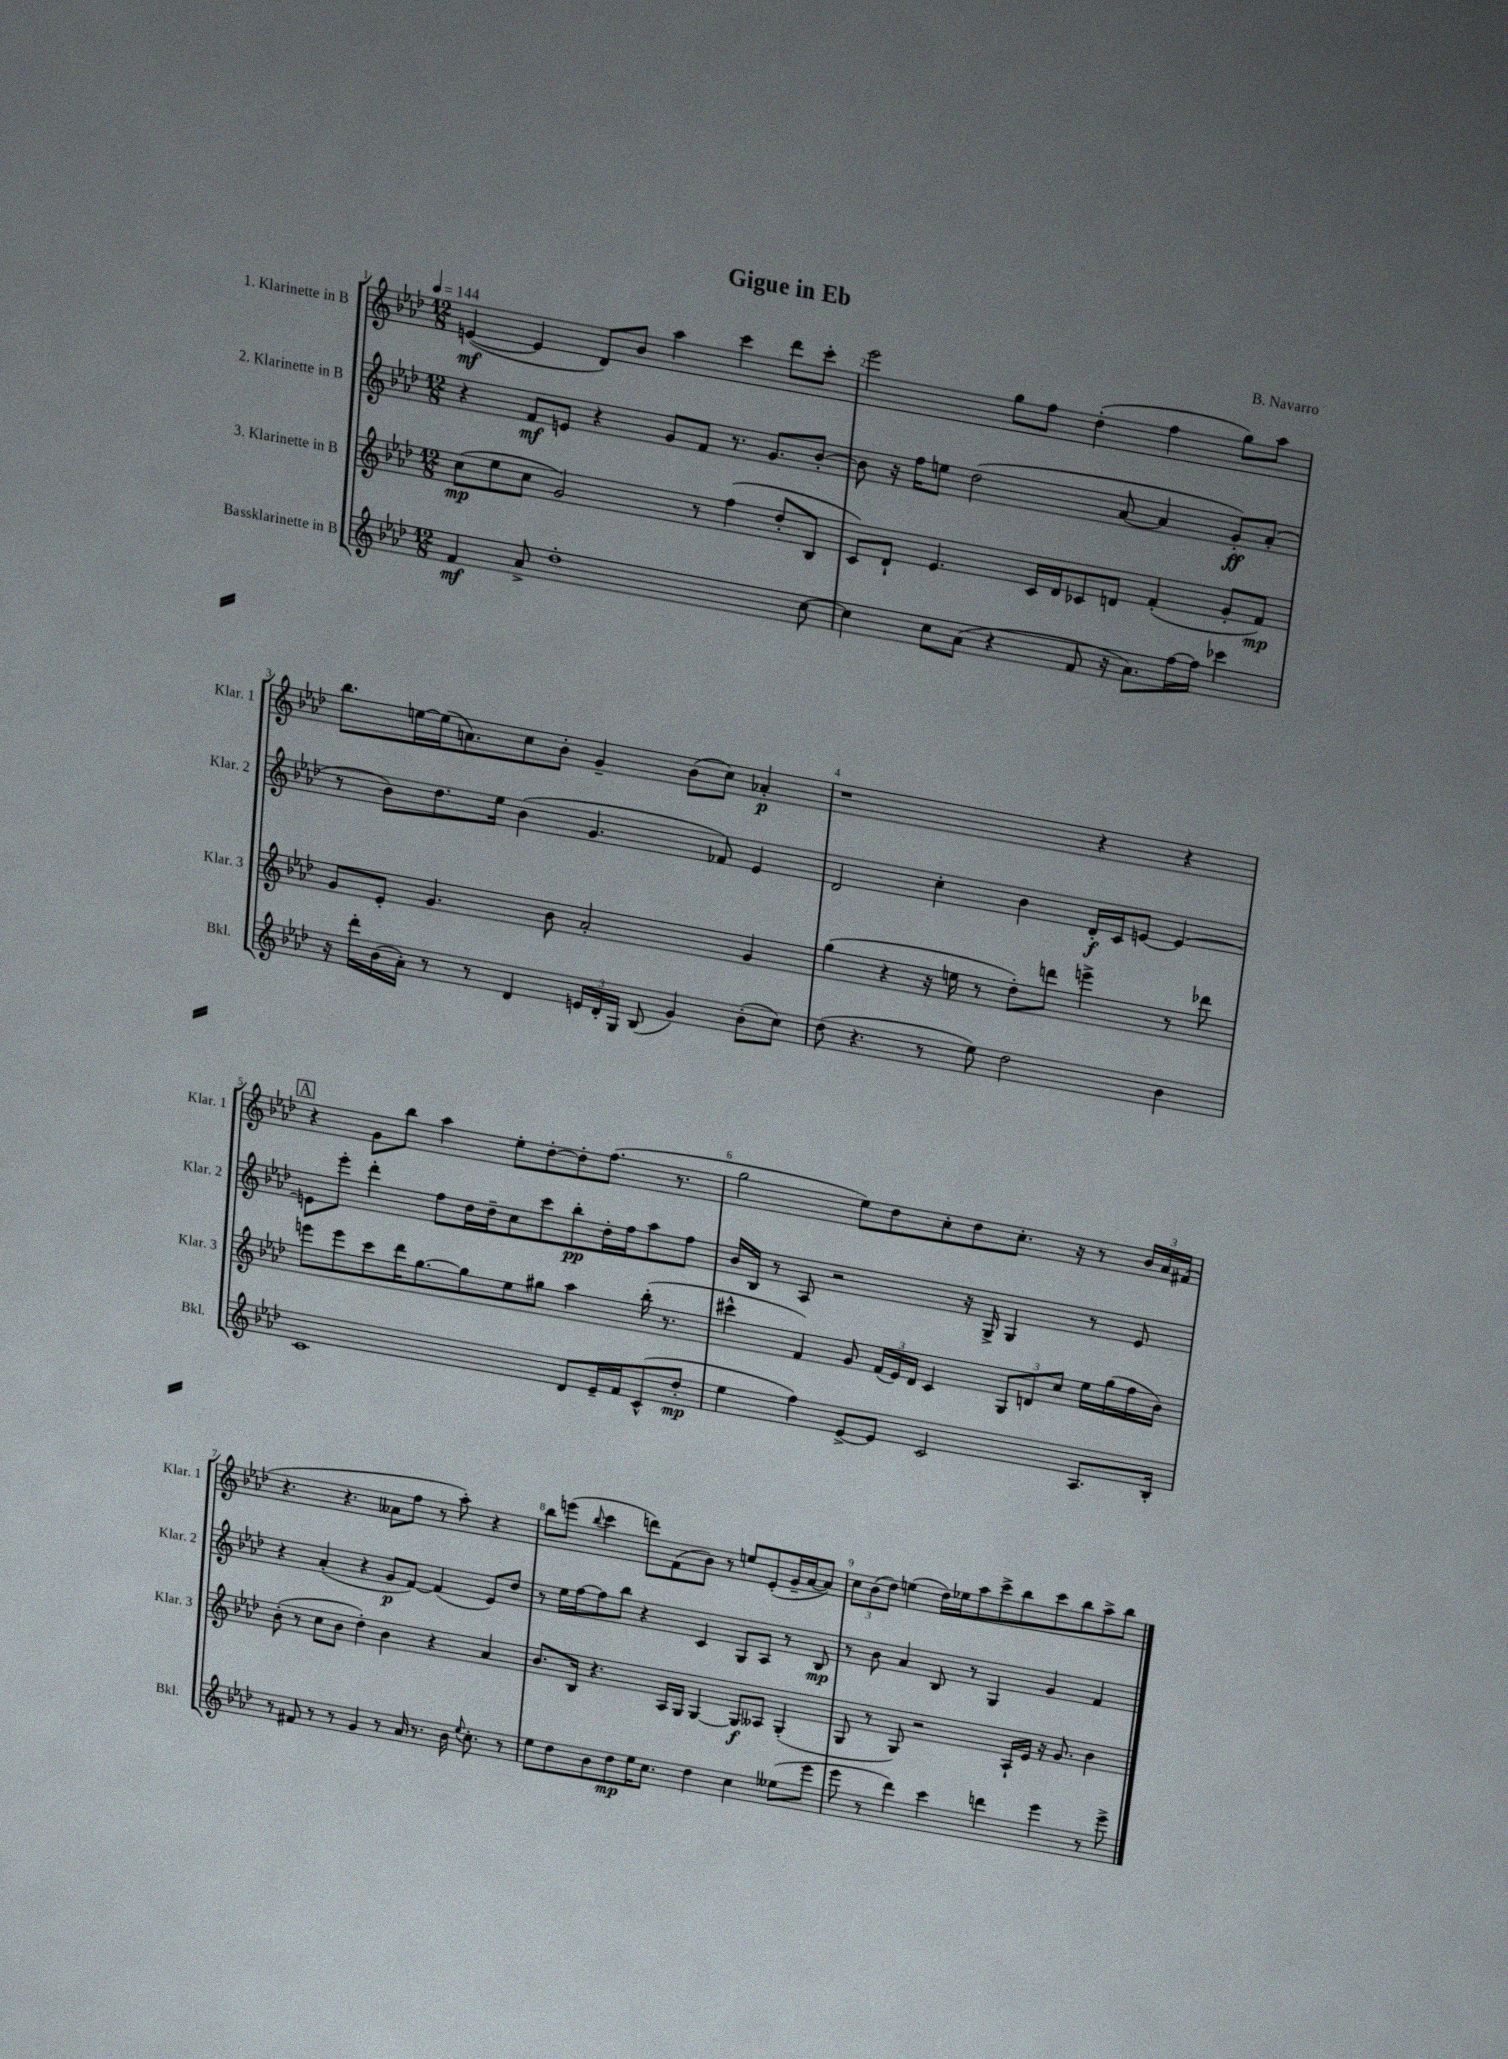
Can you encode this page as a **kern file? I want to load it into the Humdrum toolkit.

**kern	**kern	**kern	**kern
*staff4	*staff3	*staff2	*staff1
*clefG2	*clefG2	*clefG2	*clefG2
*k[b-e-a-d-]	*k[b-e-a-d-]	*k[b-e-a-d-]	*k[b-e-a-d-]
*M12/8	*M12/8	*M12/8	*M12/8
*MM144	*MM144	*MM144	*MM144
4f	(8cc	4r	([4e
.	8ee-	.	.
8a-^	8cc	8f	4e]
1dd-'	2g)	8e	.
.	.	4r	8d-)
.	.	.	8b-
.	.	8g	4aa-
.	8r	8f	.
.	(4ff	8.r	4ccc
.	.	8.g	.
.	8dd-'	.	8ddd-
[8cc	8B-	[8b-'	8ccc'
=	=	=	=
4cc]	8c)	8b-]	2eee-
.	8d-`	16r	.
.	.	16ff	.
8cc	4.e-	8ee	.
(8a-	.	(2dd-	.
4r	.	.	8gg
.	16c	.	8ff
.	16d-	.	.
8f	8c-	.	(4dd-'
16r	8d	[8a-	.
8.a-)	.	.	.
.	(4f'	4a-]	4ff
[16ff	.	.	.
16ff]	.	.	.
4ccc-	8g'	8g')	8gg)
.	8f)	(8a-'	8aa-
=	=	=	=
16r	8g	8r	8.bb-
16ddd-'	.	.	.
(16b-	8e-'	8b-)	.
16a-')	.	.	[16ee
8r	4.g	8.dd-	(16ee]
.	.	.	8.a)
8r	.	.	.
.	.	16ee-	.
4d-	.	(4b-	8cc
.	8b-	.	8b-'
24e	2a-'	4.g	4g~
24d-'	.	.	.
24G	.	.	.
(8B-	.	.	.
4g)	.	.	(8b-
.	.	8f-)	8cc)
(8b-'	4g	4e-	4a-'
8cc)	.	.	.
=	=	=	=
(8dd-	(4gg	2d-	1r
4.r	.	.	.
.	4r	.	.
8r	16r	4cc'	.
.	16ee	.	.
8ee-)	8r	.	.
2dd-	8dd-')	4b-	.
.	8ddd	.	.
.	4eee^	16d-'	4r
.	.	16c	.
.	.	[8e	.
4b-	8r	4e_	4r
.	8ddd-	.	.
=	=	=	=
1c	8eee	8e]	4r
.	8eee	8eee-'	.
.	8ccc	4ddd-'	8g
.	16ddd-	.	8bb-
.	[8.gg	.	.
.	.	8ff	4aa-
.	8gg]	16dd-	.
.	.	16dd-~	.
.	8ee-	8cc	8ee-'
.	8gg#	8ccc	[8dd-'
8d-	4aa-	8bb-'	8dd-']
16e-~	.	16dd-'	(8.ff
16f	.	16ff	.
(8c^^	(16bb-'	8aa-	.
.	8.r	.	8.r
8dd-'	.	8ff	.
=	=	=	=
4ee-	4ccc#^^	16b-	2gg
.	.	16B-	.
.	.	8r	.
4ff)	4f)	8A-	.
.	.	2r	.
[8e-^	8g	.	8ee-)
8e-]	(24f	.	8dd-
.	24e-)	.	.
.	24d-	.	.
2c	4c	.	8cc'
.	.	16r	8dd-
.	.	16G^	.
.	12G	4G	8.cc'
.	12d	.	.
.	12cc	.	.
.	.	.	16r
8.A-	16ee-	8r	8r
.	(16gg	.	.
.	16ff	8e-	24b-
.	.	.	24a-
16B-'	16b-)	.	.
.	.	.	(24f#
=	=	=	=
8r	(8b-'	4r	4.r
8f#	8r	.	.
8r	8cc	(4a-'	.
8r	8b-	.	4.r
4g	4dd-')	4r	.
8r	4b-	8g	8a--
16a-	.	[8f)	8ff
8.r	.	.	.
.	4r	(4f]	8r
16b-	.	.	8aa-')
8qqee-	.	.	.
8.cc'	.	.	.
.	4a-	8e-)	4r
8r	.	8dd-	.
=	=	=	=
8ee-	8.b-	8r	8bb-
8dd-	.	16ee-	(8eee
.	16B-	[16ff	.
.	.	.	8qqbb-
8b-	4.r	8ff]	4ccc
8dd-	.	8bb-	.
16ee-	.	4r	8ddd)
8.cc	.	.	.
.	16A-	.	(8f
.	16G	.	.
4dd-	[4G	4c	8b-)
.	.	.	8r
4cc	8G]	8G	8ee
.	8A--	8A-	(8e-'
(8ee--	(4G'	8r	16g~
.	.	.	[16a-
8eee-	.	8B-	8a-])
=	=	=	=
8eee-	8G	8r	12cc
.	.	.	(12b-
8r	8r	8b-	.
.	.	.	12dd-)
4ddd-)	8G)	4a-	(4ee
.	2r	.	.
4ccc	.	8B-	16dd-)
.	.	.	16ee-
.	.	8r	8aa-
4ddd	.	4G	8ccc^
.	16A-`	.	8bb-
.	16e-	.	.
4eee-	16r	4g	8ccc
.	8.g	.	.
.	.	.	8bb-
8r	4b-	4f	8aa-^
8eee-^	.	.	8bb-
==	==	==	==
*-	*-	*-	*-
